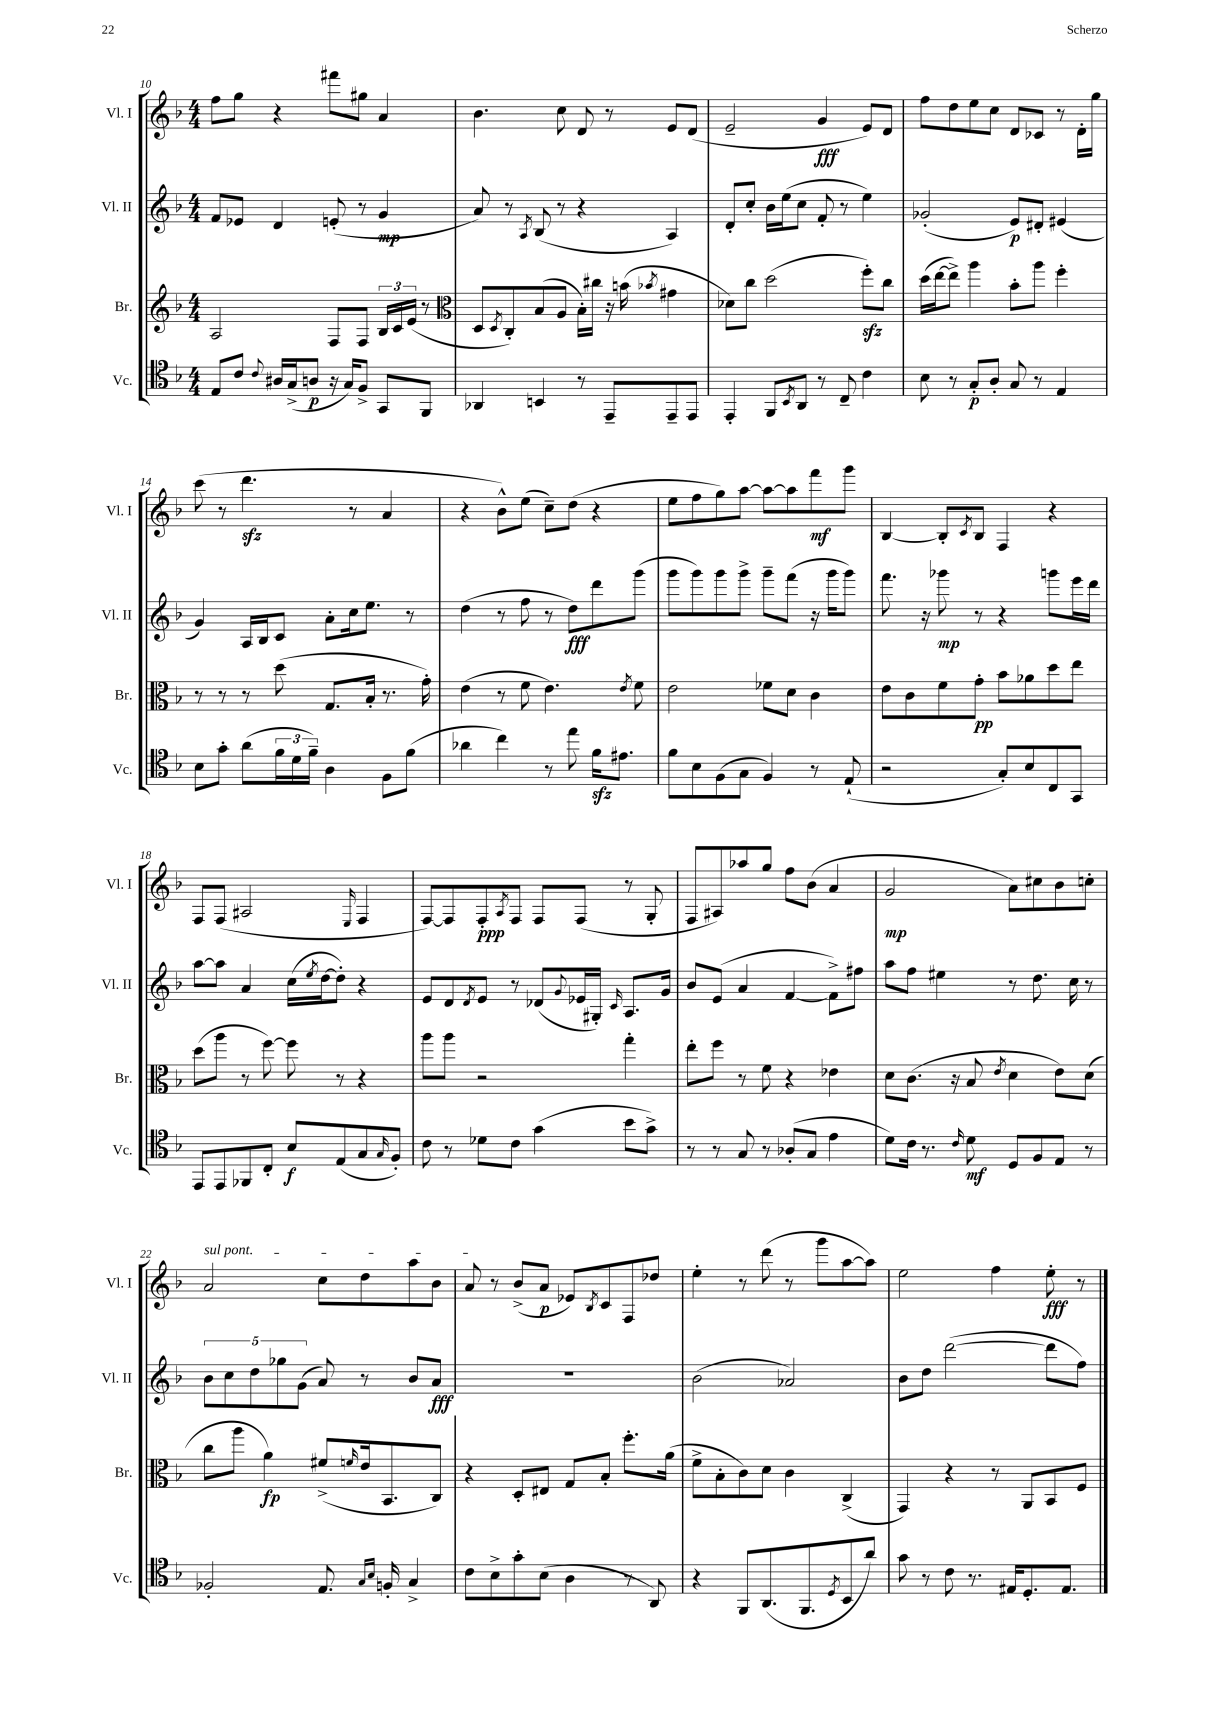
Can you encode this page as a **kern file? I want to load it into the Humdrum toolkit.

**kern	**kern	**kern	**kern
*staff4	*staff3	*staff2	*staff1
*clefC4	*clefG2	*clefG2	*clefG2
*k[b-]	*k[b-]	*k[b-]	*k[b-]
*M4/4	*M4/4	*M4/4	*M4/4
8E/L	2A/	8f/L	8ff\L
8c/J	.	8e-/J	8gg\J
8qqc/	.	.	.
16A#/LL	.	4d/	4r
(16G^/J	.	.	.
8A/J	.	.	.
16r	8F/L	(8e'/	8fff#\L
16G/LK)	.	.	.
8F^/J	8F/J	8r	8gg#\J
8GG/L	24B-/LL	4g/	4a/
.	24c/	.	.
.	(24e/JJ	.	.
8FF/J	8r	.	.
=	=	=	=
*	*clefC3	*	*
4AA-/	8D/L	8a/)	4.b-\
.	8qD/	.	.
.	8C'/)	8r	.
.	.	8qA/	.
4BB/	(8B-/	(8B-/	.
.	8A/J	8r	8cc\
8r	16B-'\LL)	4r	8d/
.	16cc#\JJ	.	.
8EE~/L	16r	.	8r
.	(16b\	.	.
.	8qb-/	.	.
8EE~/	4g#\	4A/)	8e/L
8EE/J	.	.	(8d/J
=	=	=	=
4EE'/	8d-\L)	8d'/L	2e~/
.	8cc\J	8cc'/J	.
8FF/L	(2dd\	16b-\LL	.
.	.	(16ee\J	.
8qBB-/	.	.	.
8AA/J	.	8cc\J	.
8r	.	8f'/	4g/
8C~/	.	8r	.
4c\	8ff'\L)	4ee\)	8e/L)
.	8cc\J	.	8d/J
=	=	=	=
8B-\	(16dd\LL	(2g-'/	8ff\L
.	[16ee\J	.	.
8r	8ee^\]J)	.	8dd\
8G'/L	4aa\	.	8ee\
8A'/J	.	.	8cc\J
8G/	8b-'\L	8e/L)	8d/L
8r	8aa\J	8d#'/J	8c-/J
4E/	4ff'\	(4e#/	8r
.	.	.	16d'\LL
.	.	.	16gg\JJ
=	=	=	=
8B-\L	8r	4g/)	(8ccc\
8g'\J	8r	.	8r
(8a\L	8r	16A/LL	4.ddd\
.	.	16B-/J	.
24f\L	(8dd\	8c/J	.
24d\	.	.	.
24f~\JJ)	.	.	.
4A\	8.G/L	8a'\L	.
.	.	16cc\k	8r
.	16B-'/Jk	8.ee\J	.
8F\L	8.r	.	4a/
(8f\J	.	8r	.
.	16g'\)	.	.
=	=	=	=
4a-\	(4e\	(4dd\	4r
4cc\)	8r	8r	8b-^^\L)
.	8f\	8ff\	(8ee\J
8r	4.e\)	8r	8cc~\L)
8ee\	.	8dd\L)	(8dd\J
16f\LK	.	8ddd\	4r
8.e#\J	.	.	.
.	8qe/	.	.
.	8f\	(8ggg\J	.
=	=	=	=
8f\L	2e\	8ggg\L	8ee\L
8B-\	.	8ggg\)	8ff\
(8F\	.	8ggg\	8gg\)
8G\J	.	8ggg^\J	[8aa\J
4F/)	8f-\L	8ggg~\L	8aa\_L
.	8d\J	(8fff\J	8aa\]
8r	4c\	16r	8fff\
.	.	16ggg\LK	.
(8E`/	.	8ggg\J)	8ggg\J
=	=	=	=
2r	8e\L	8.fff\	[4B-/
.	8c\	.	.
.	.	16r	.
.	8f\	8ggg-\	8B-'/]L
.	.	.	8qc/
.	8g'\J	8r	8B-/J
8G'/L)	8b-\L	4r	4F/
8B-/	8a-\	.	.
8C/	8dd\	8ggg\L	4r
8GG/J	8ee\J	16eee\L	.
.	.	16ddd\JJ	.
=	=	=	=
8EE/L	(8dd\L	[8aa\L	8F/L
8EE/	8aa\J	8aa\]J	(8F/J
8FF-/	8r	4a/	2A#/
8C'/J	[8ff\)	.	.
8B-/L	8ff\]	(16cc\LL	.
.	.	8qee/	.
.	.	[16dd\J	.
(8E/	8r	8dd'\]J)	.
.	.	.	16qqE/
8G/	4r	4r	4F/
16qqG/	.	.	.
8F'/J)	.	.	.
=	=	=	=
8c\	8aa\L	8e/L	[8F/L)
8r	8aa\J	8d/	8F/]
.	.	8qd/	.
8d-\L	2r	8e/J	8F'/
.	.	.	8qA/
8c\J	.	8r	8F/J
(4g\	.	(8d-/L	8F/L
.	.	8qqg/	.
.	.	16e-/L	(8F/J
.	.	16G#'/JJ)	.
.	.	16qqc/	.
8b-\L	4gg'\	8.A/L	8r
8g^\J)	.	.	8G'/
.	.	16g/Jk	.
=	=	=	=
8r	8ee'\L	8b-/L	8F/L
8r	8ff\J	(8e/J	8A#/)
8G/	8r	4a/	8aa-/
8r	8f\	.	8gg/J
(8A-'/L	4r	[4f/	8ff\L
8G/J	.	.	(8b-\J
4e\	4e-\	8f^\]L)	4a/
.	.	8ff#\J	.
=	=	=	=
8d\L)	8d\L	8aa\L	2g/
16c\Jk	(8.c\J	8ff\J	.
8.r	.	.	.
.	.	4ee#\	.
.	16r	.	.
16qqc/	.	.	.
8d\	8B-/	.	.
.	8qe/	.	.
8D/L	4d\	8r	8a\L)
8F/	.	8.dd\	8cc#\
8E/J	8e\L)	.	8b-\
.	.	16cc\	.
8r	(8d\J	8r	8cc'\J
=	=	=	=
2F-'/	8cc\L	10b-\L	2a/
.	.	10cc\	.
.	8aa\J	.	.
.	.	10dd\	.
.	4a\)	.	.
.	.	10gg-\	.
.	.	(10g\J	.
8.E/	(8f#^/L	8a/)	8cc\L
.	16qqf/	.	.
.	16e/k	8r	8dd\
16qqG/LL	.	.	.
16qqB-/JJ	.	.	.
16F'/	8.BB-/	.	.
4G^/	.	8b-/L	8aa\
.	8C/J)	8a/J	8b-\J
=	=	=	=
8c\L	4r	1r	8a/
8B-^\	.	.	8r
8g'\	8D'/L	.	(8b-^/L
(8B-\J	8E#/J	.	8a/J
4A\	8G/L	.	8e-/L)
.	.	.	8qB-/
.	8B-'/J	.	8c/
8r	8.ff'\L	.	8F/
8AA/)	.	.	8dd-/J
.	(16a\Jk	.	.
=	=	=	=
4r	8f^\L	(2b-\	4ee'\
.	8B-'\	.	.
8FF/L	8c\)	.	8r
(8.AA/	8d\J	.	(8ddd\
.	4c\	2a-/)	8r
8.FF/	.	.	.
.	.	.	8ggg\L
8qD/	.	.	.
8BB-/	(4C^/	.	[8aa\
8a/J)	.	.	8aa\]J)
=	=	=	=
8g\	4GG/)	8b-\L	2ee\
8r	.	8dd\J	.
8c\	4r	([2ddd\	.
8.r	.	.	.
.	8r	.	4ff\
16E#/LK	.	.	.
8.D'/	8AA/L	.	.
.	8BB-/	8ddd\]L	8ee'\
8.E#/J	.	.	.
.	8F/J	8ff\J)	8r
==	==	==	==
*-	*-	*-	*-
